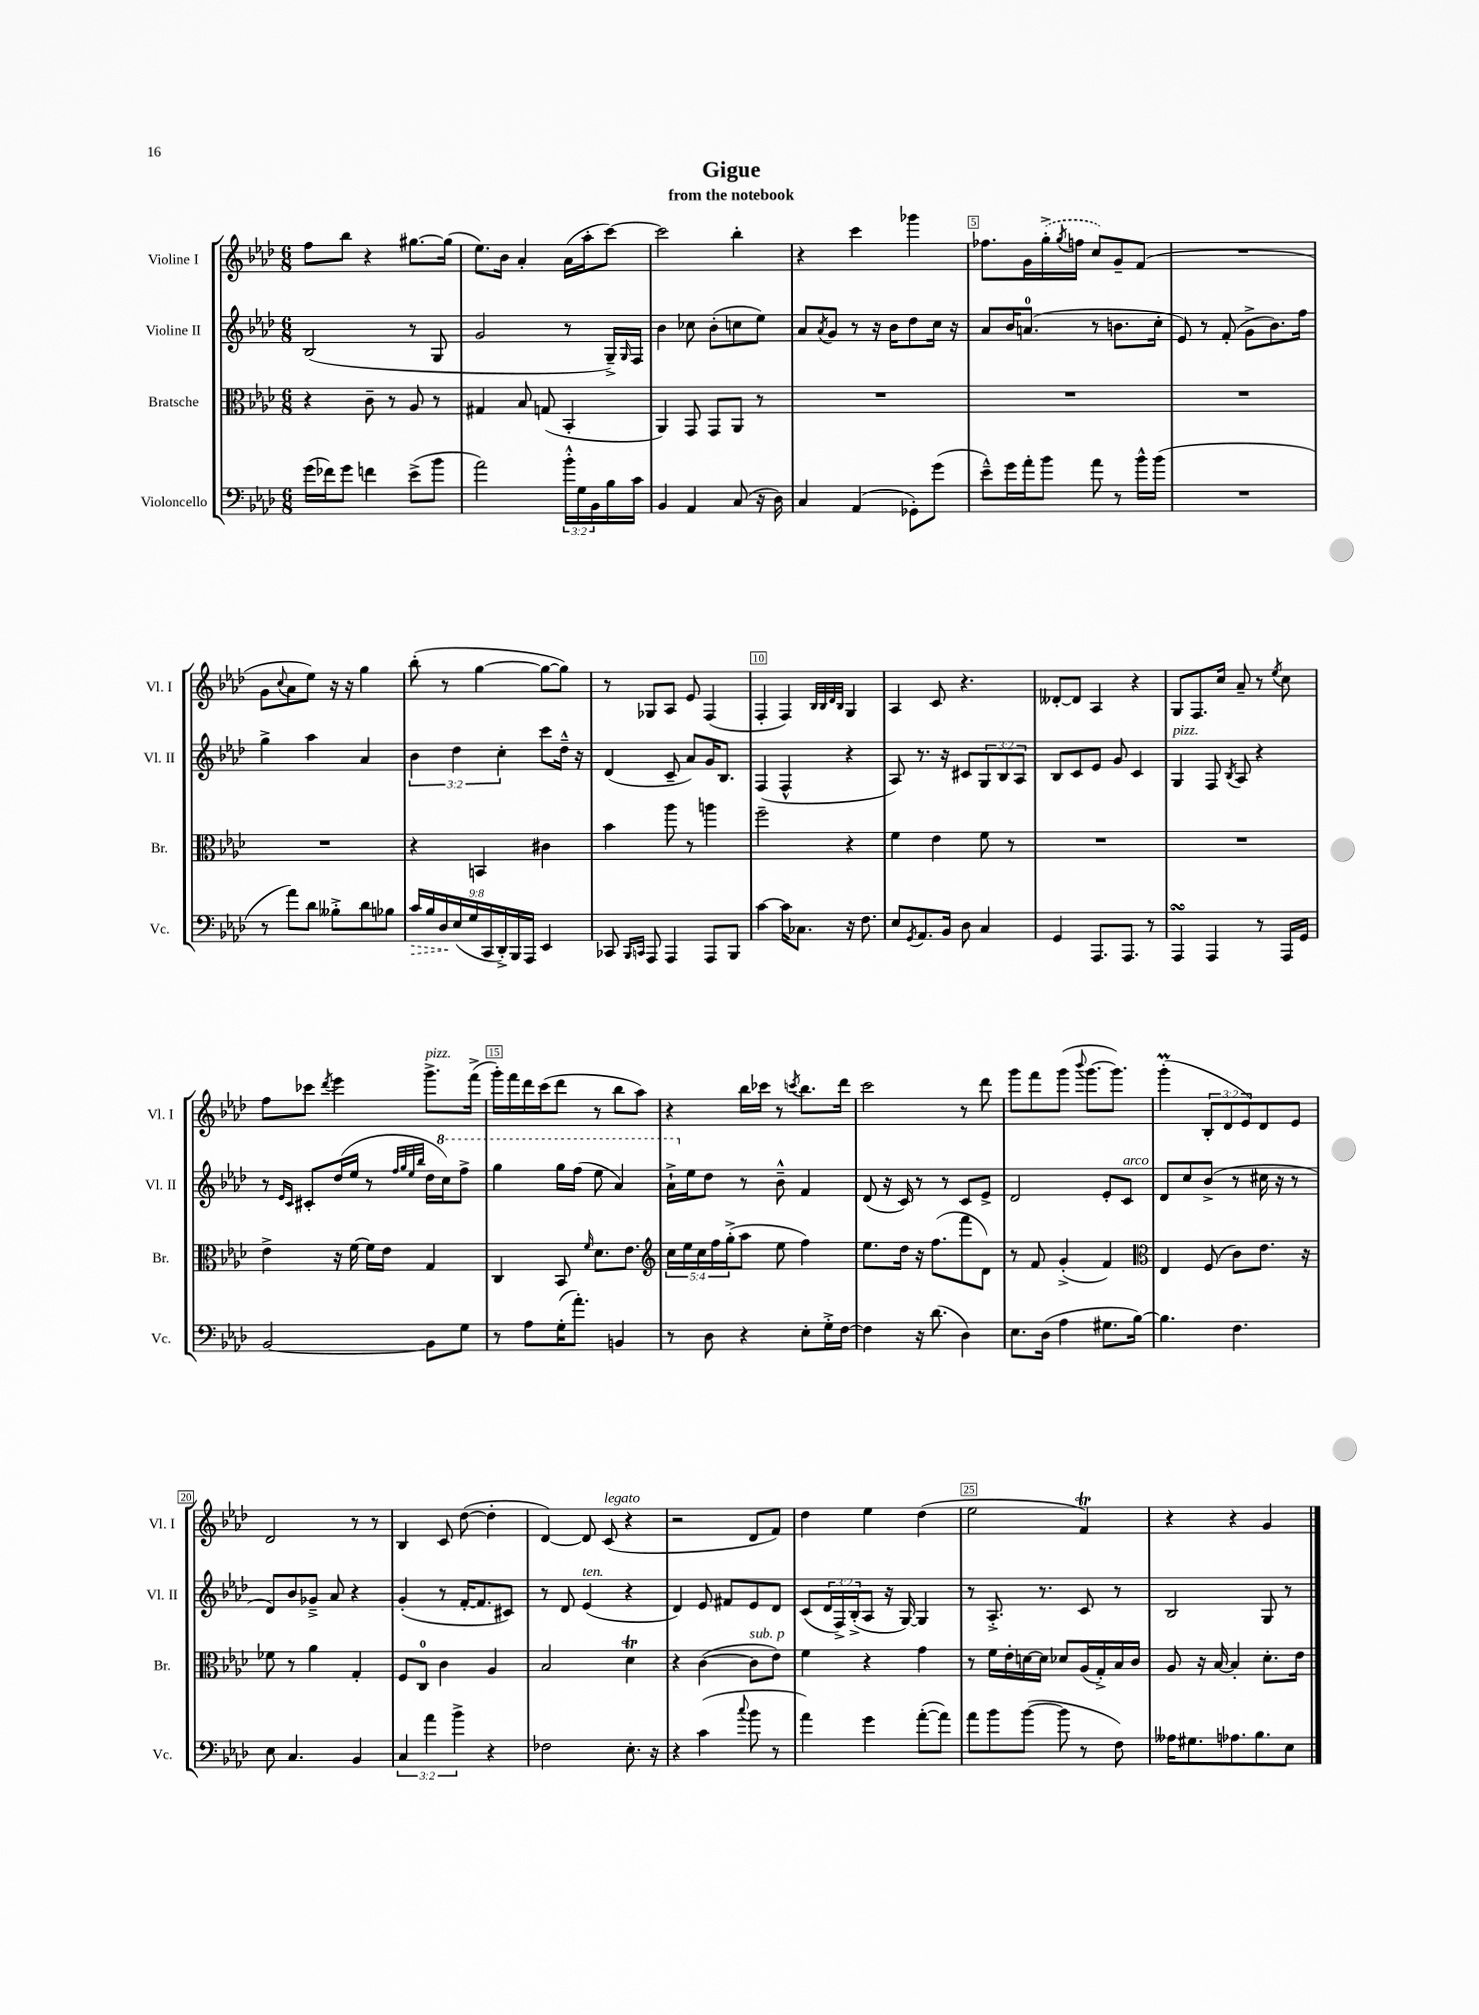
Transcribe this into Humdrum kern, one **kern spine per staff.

**kern	**kern	**kern	**kern
*staff4	*staff3	*staff2	*staff1
*clefF4	*clefC3	*clefG2	*clefG2
*k[b-e-a-d-]	*k[b-e-a-d-]	*k[b-e-a-d-]	*k[b-e-a-d-]
*M6/8	*M6/8	*M6/8	*M6/8
(16g	4r	(2B-	8ff
16f-)	.	.	.
8g	.	.	8bb-
4f	8c~	.	4r
.	8r	.	.
(8e-^	8A-	8r	[8.gg#
8b-	8r	8G	.
.	.	.	(16gg#]
=	=	=	=
2a-)	4G#	2g	8.ee-)
.	.	.	16b-
.	8B-	.	4a-'
.	(8G	.	.
24b-'^^	4BB-'	8r	(16a-
24G	.	.	.
.	.	.	16aa-'
24BB-	.	.	.
16B-	.	16G~^)	[8ccc)
.	.	16qqG	.
16c	.	16F	.
=	=	=	=
4BB-	4AA-)	4b-	2ccc]
4AA-	8GG	8cc-	.
.	8GG	(8b-'	.
(8C	8AA-	8cc	4bb-'
16r	8r	8ee-)	.
16D-)	.	.	.
=	=	=	=
4C	2.r	8a-	4r
.	.	8qa-	.
.	.	8g	.
(4AA-	.	8r	4ccc
.	.	16r	.
.	.	16b-	.
8GG-')	.	8dd-	4ggg-
(8g	.	16cc	.
.	.	16r	.
=	=	=	=
8e-~^^)	2.r	8a-	8.ff-
16g	.	16b-	.
16a-'	.	(8.a	16g
8b-	.	.	(16gg'^
.	.	.	8qgg
.	.	.	16ff
8a-	.	8r	8cc)
8r	.	8.b	8g~
16b-^^	.	.	(8f
(16b-	.	16cc'	.
=	=	=	=
2.r	2.r	8e-)	2.r
.	.	8r	.
.	.	(8f'	.
.	.	8g^	.
.	.	8.b-)	.
.	.	16ff	.
=	=	=	=
8r	2.r	4gg^	8g
.	.	.	8qqcc
8a-)	.	.	8a-
8d-	.	4aa-	8ee-)
8B--'^	.	.	16r
.	.	.	16r
8d-	.	4a-	4gg
8B-	.	.	.
=	=	=	=
18c	4r	6b-	(8bb-'
18B-	.	.	.
18D-	.	.	.
.	.	.	8r
(18E-	.	6dd-	.
18G	.	.	.
.	4BB	.	[4gg
18CC	.	.	.
18DD-'^)	.	6cc'	.
18BBB-	.	.	.
18AAA-	.	.	.
4EE-	4c#	8ccc	8gg_
.	.	16dd-~^^	8gg])
.	.	16r	.
=	=	=	=
8CC-	4b-	(4d-	8r
16qqBBB-	.	.	.
16qqCC	.	.	.
8AAA-	.	.	8G-
4AAA-	8aa-	8c~	8A-
.	8r	8a-)	8e-
8AAA-	4aa	16g	(4F
.	.	8.B-	.
8BBB-	.	.	.
=	=	=	=
[4c	2ff~	(4F	4F'
16c]	.	4F^^	4F)
8.C-	.	.	.
.	.	.	32qqB-
.	.	.	32qqB-
.	.	.	32qqd-
.	.	.	32qqB-
16r	4r	4r	4G
8.F	.	.	.
=	=	=	=
8E-	4f	8A-)	4A-
8qGG	.	.	.
8.AA-	.	8.r	.
.	4e-	.	8c
16BB-	.	16r	.
8D-	.	8c#	4.r
4C	8f	12G	.
.	.	12B-	.
.	8r	.	.
.	.	12A-	.
=	=	=	=
4GG	2.r	8B-	[8d--'
.	.	8c	8d--]
8.AAA-	.	8e-	4A-
.	.	8g	.
8.AAA-	.	.	.
.	.	4c	4r
8r	.	.	.
=	=	=	=
4AAA-	2.r	4G	8G
.	.	.	8.F
4AAA-	.	8F	.
.	.	.	16cc
.	.	8qB-	.
.	.	8A-	8a-~
8r	.	4r	8r
.	.	.	8qee-
16AAA-	.	.	8cc
16GG	.	.	.
=	=	=	=
[2BB-	4e-^	8r	8ff
.	.	16qqe-	.
.	.	16qqc	.
.	.	8c#'	8ccc-
.	.	.	8qddd-
.	16r	(16dd-	4eee-
.	[16f	16ee-	.
.	16f]	8r	.
.	16e-	.	.
.	.	32qqff	.
.	.	32qqgg	.
.	.	32qqee-	.
.	.	32qqbb-	.
8BB-]	4G	16dd-	8.ggg^
.	.	16ccc)	.
8G	.	8fff^	.
.	.	.	(16fff^
=	=	=	=
8r	4C	4ggg	16ggg')
.	.	.	16fff
8A-	.	.	16ddd-
.	.	.	(16ccc
(16G'	8BB-	16ggg	8ddd-
8.a-')	.	(16fff	.
.	16qqf	.	.
.	8.d-	8eee-	8r
4BB	.	4aa-)	8bb-
.	8.e-	.	.
.	.	.	8aa-)
=	=	=	=
*	*clefG2	*	*
8r	20cc	16aa-`^	4r
.	20ee-	.	.
.	.	16ee-	.
.	20cc	.	.
8D-	.	8dd-	.
.	20ff	.	.
.	(20gg'^	.	.
4r	8aa-	8r	16bb-
.	.	.	16ccc-
.	8ee-	8b-~^^	8r
.	.	.	8qccc
8E-'	4ff)	4f	8.bb-
16G'^	.	.	.
[16F	.	.	16ddd-
=	=	=	=
4F]	8.ee-	(8d-	2ccc
.	.	16r	.
.	16dd-	16c)	.
16r	16r	8r	.
(8.d-	(8.ff	.	.
.	.	8r	.
4D-)	8fff	8c	8r
.	8d-)	8e-^	8ddd-
=	=	=	=
8.E-	8r	2d-	8ggg
.	8f	.	8fff
(16D-	.	.	.
4A-	(4g'^	.	(8ggg
.	.	.	8qqbbb-
.	.	.	[8.ggg
8.G#	4f)	8e-'	.
.	.	.	8.ggg])
.	.	8c	.
[16B-)	.	.	.
=	=	=	=
*	*clefC3	*	*
4.B-]	4E-	8d-	(4ggg'
.	.	8cc	.
.	(8F	(8b-^	12B-'
.	.	.	12d-
4.F	8c)	8r	.
.	.	.	12e-)
.	8.e-	16cc#	8d-
.	.	16r	.
.	.	8r	8e-
.	16r	.	.
=	=	=	=
8E-	8f-	8d-)	2d-
4.C	8r	8b-	.
.	4a-	8g-~^	.
.	.	8a-	.
4BB-	4G'	4r	8r
.	.	.	8r
=	=	=	=
6C	8F	(4g'	4B-
.	8C	.	.
6a-	.	.	.
.	4c	8r	8c
6b-^	.	.	.
.	.	[16f'	([8dd-
.	.	8.f]	.
4r	4A-	.	4dd-']
.	.	8c#)	.
=	=	=	=
2F-	2B-	8r	[4d-)
.	.	8d-	.
.	.	(4e-	8d-]
.	.	.	(8c
8.E-'	4d-	4r	4r
16r	.	.	.
=	=	=	=
4r	4r	4d-)	2r
(4c	([4c	8e-	.
.	.	8f#	.
8qqcc	.	.	.
8b-	8c]	8e-	8d-
8r	8e-)	8d-	8f)
=	=	=	=
4a-)	4f	(8c	4dd-
.	.	24d-	.
.	.	24F^)	.
.	.	(24B-'^	.
4g	4r	8A-	4ee-
.	.	16r	.
.	.	[16G)	.
([8a-'	4g	4G]	(4dd-
8a-])	.	.	.
=	=	=	=
8a-	8r	8r	2ee-
8b-	16f	8.A-'^	.
.	16e-'	.	.
([8b-	[16d	.	.
.	16d]	8.r	.
8b-]	8d-	.	.
8r	(16A-	8c	4f)
.	16G'^)	.	.
8F)	16B-	8r	.
.	16c	.	.
=	=	=	=
16A--	8A-	2B-	4r
8.G#	.	.	.
.	16r	.	.
.	[16B-	.	.
8.A-	4B-']	.	4r
8.B-	.	.	.
.	8.d-'	8G	4g
8E-	.	8r	.
.	16e-	.	.
==	==	==	==
*-	*-	*-	*-
